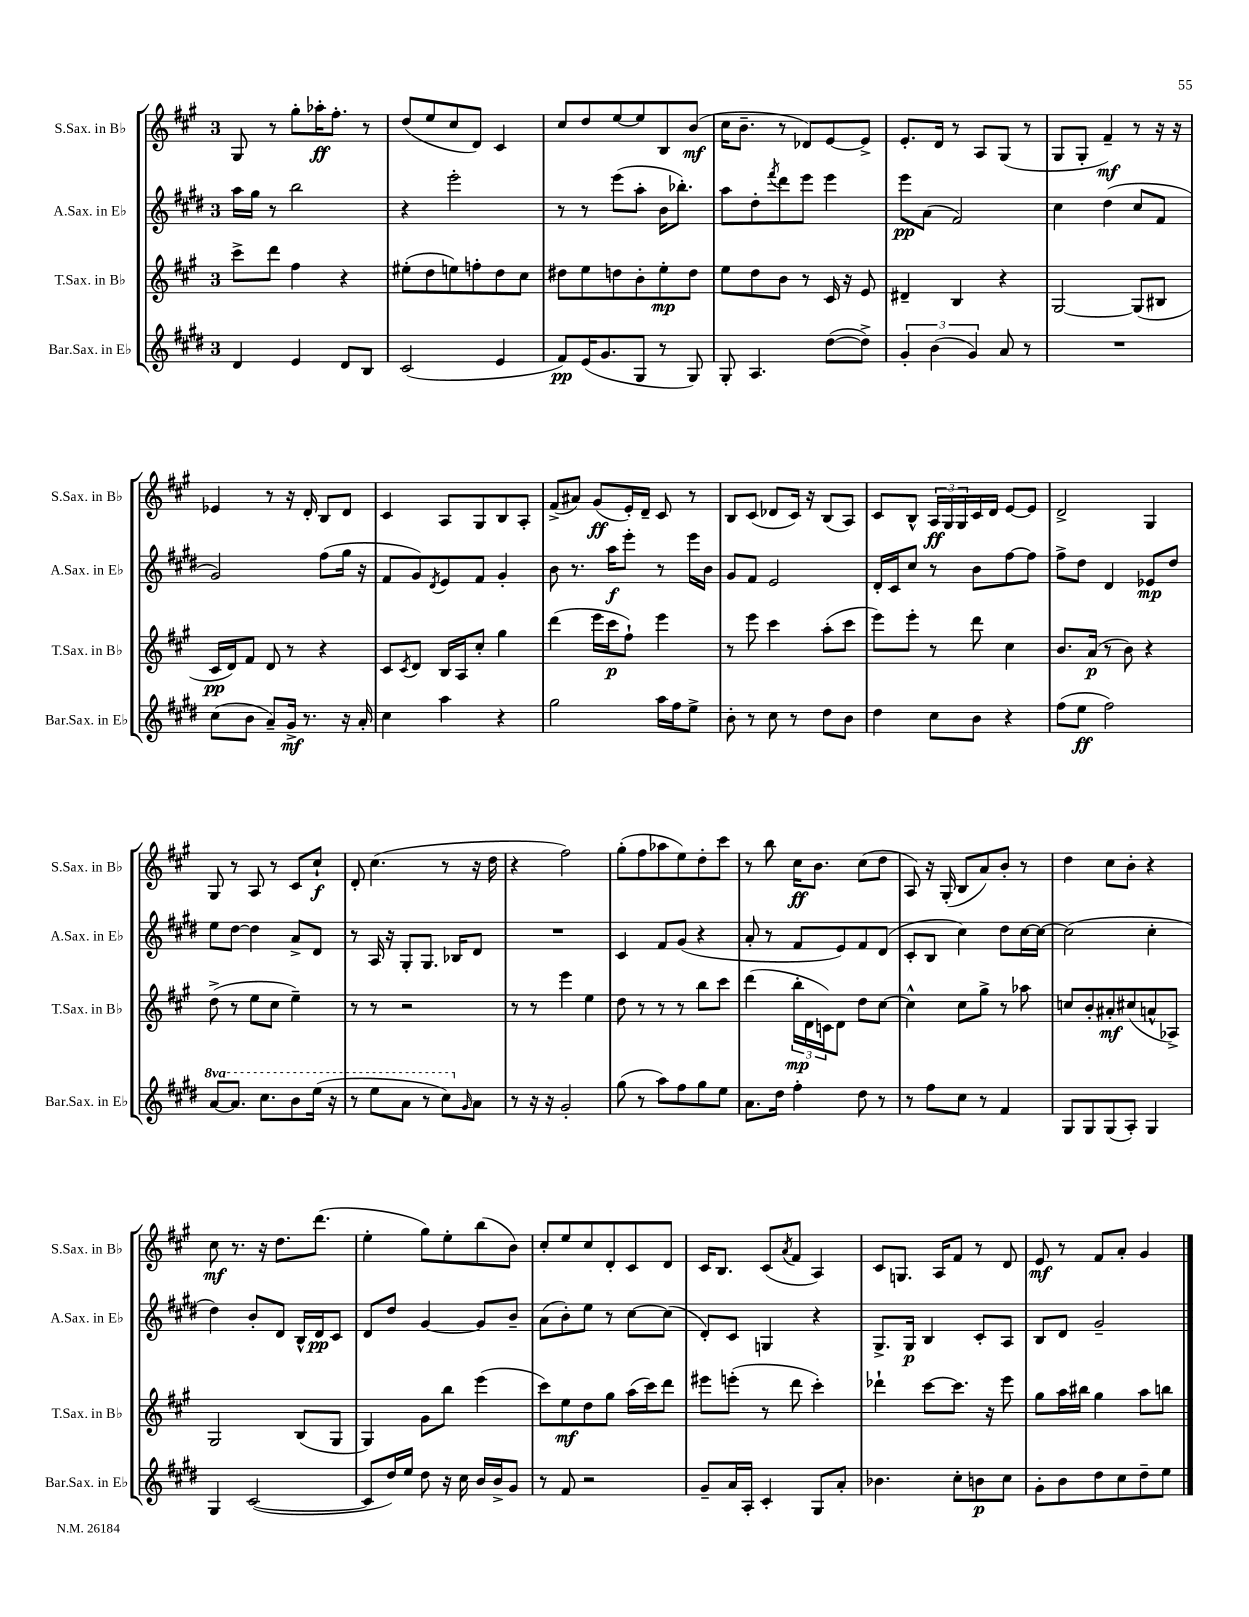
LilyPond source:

<<
\new StaffGroup <<
\new Staff = "s0" \with { instrumentName = "S.Sax. in Bb" shortInstrumentName = "S.Sax. in Bb" } {
    \clef treble \key a \major \once \override Staff.TimeSignature.style = #'single-digit \time 3/4
    gis8 r8 gis''8-. aes''16-.\ff fis''8.-. r8 |
    d''8( e''8 cis''8 d'8) cis'4 |
    cis''8 d''8 e''8~ e''8 b8 b'8\mf( |
    cis''16 b'8.-- r8 des'8) e'8~ e'8-> |
    e'8.-. d'16 r8 a8 gis8( r8 |
    gis8 gis8-. fis'4--\mf) r8 r16 r16 |
    ees'4 r8 r16 d'16-. b8 d'8 |
    cis'4 a8 gis8 b8 a8-. |
    fis'8->( ais'8) gis'8\ff( e'16-.) d'16-- cis'8 r8 |
    b8 cis'8( des'8 cis'16) r16 b8( a8) |
    cis'8 b8-^ \tuplet 3/2 { a16\ff gis16 gis16 } cis'16 d'16 e'8~ e'8 |
    d'2-> gis4 |
    gis8 r8 a8 r8 cis'8 cis''8-!\f |
    d'8-. cis''4.( r8 r16 d''16 |
    r4 fis''2) |
    gis''8-.( fis''8 aes''8 e''8) d''8-. cis'''8 |
    r8 b''8 cis''16\ff b'8. cis''8( d''8 |
    a8) r16 gis16-.( b8 a'8) b'8-. r8 |
    d''4 cis''8 b'8-. r4 |
    cis''8\mf r8. r16 d''8. d'''8.( |
    e''4-. gis''8) e''8-. b''8( b'8) |
    cis''8-. e''8 cis''8 d'8-. cis'8 d'8 |
    cis'16 b8. cis'8( \acciaccatura { a'8 } fis'8 a4) |
    cis'8 g8. a16 fis'8 r8 d'8 |
    e'8\mf r8 fis'8 a'8-. gis'4 \bar "|." |
}
\new Staff = "s1" \with { instrumentName = "A.Sax. in Eb" shortInstrumentName = "A.Sax. in Eb" } {
    \clef treble \key e \major \once \override Staff.TimeSignature.style = #'single-digit \time 3/4
    a''16 gis''16 r8 b''2 |
    r4 e'''2-. |
    r8 r8 e'''8( a''8-. b'16 bes''8.-.) |
    a''8 dis''8-. \acciaccatura { fis'''8 } dis'''8 e'''8 e'''4 |
    e'''8\pp a'8( fis'2) |
    cis''4 dis''4( cis''8 fis'8 |
    gis'2) fis''8( gis''16 r16 |
    fis'8 gis'8) \acciaccatura { dis'8 } e'8 fis'8 gis'4-. |
    b'8 r8. a''16\f e'''8-. r8 e'''16 b'16 |
    gis'8 fis'8 e'2 |
    dis'16-. cis'16 cis''8 r8 b'8 fis''8~ fis''8 |
    fis''8-> dis''8 dis'4 ees'8\mp dis''8 |
    e''8 dis''8~ dis''4 a'8-> dis'8 |
    r8 a16 r16 gis8-. gis8. bes16 dis'8 |
    R2. |
    cis'4 fis'8 gis'8( r4 |
    a'8-. r8 fis'8 e'8) fis'8 dis'8( |
    cis'8-. b8 cis''4) dis''8 cis''16~ cis''16~ |
    cis''2( cis''4-. |
    dis''4) b'8-. dis'8 b16-^ dis'16\pp cis'8 |
    dis'8 dis''8 gis'4~ gis'8 b'8-- |
    a'8( b'8-.) e''8 r8 cis''8~ cis''8( |
    dis'8-.) cis'8 g4 r4 |
    gis8.-> gis16\p b4 cis'8-. a8 |
    b8 dis'8 gis'2-- \bar "|." |
}
\new Staff = "s2" \with { instrumentName = "T.Sax. in Bb" shortInstrumentName = "T.Sax. in Bb" } {
    \clef treble \key a \major \once \override Staff.TimeSignature.style = #'single-digit \time 3/4
    cis'''8-> d'''8 fis''4 r4 |
    eis''8-.( d''8 e''8) f''8-. d''8 cis''8 |
    dis''8 e''8 d''8 b'8-. e''8-.\mp d''8 |
    e''8 d''8 b'8 r8 cis'16 r16 e'8 |
    dis'4-- b4 r4 |
    gis2~ gis8( bis8 |
    cis'16\pp d'16) fis'8 d'8 r8 r4 |
    cis'8 \acciaccatura { cis'8 } d'8 b16 a16 cis''8-. gis''4 |
    d'''4( e'''16 cis'''16\p fis''8-!) e'''4 |
    r8 e'''8 cis'''4 a''8-.( cis'''8 |
    e'''8) e'''8-. r8 d'''8 cis''4 |
    b'8. a'16\p( r8 b'8) r4 |
    d''8->( r8 e''8 cis''8 e''4--) |
    r8 r8 r2 |
    r8 r8 e'''4 e''4 |
    d''8 r8 r8 r8 b''8 cis'''8 |
    d'''4( \tuplet 3/2 { b''16-.\mp d'16 c'16) } d'8 d''8 cis''8~ |
    cis''4-^ cis''8 gis''8-> r8 aes''8 |
    c''8 b'8-. ais'8-.\mf cis''8( a'8-^ aes8->) |
    gis2 b8( gis8 |
    gis4) gis'8 b''8 e'''4( |
    cis'''8) e''8\mf d''8 gis''8 a''16( cis'''16) d'''8 |
    eis'''8 e'''8-.( r8 d'''8 cis'''4-.) |
    des'''4-! cis'''8~ cis'''8. r16 e'''8 |
    gis''8 a''16 bis''16 gis''4 a''8 b''8 \bar "|." |
}
\new Staff = "s3" \with { instrumentName = "Bar.Sax. in Eb" shortInstrumentName = "Bar.Sax. in Eb" } {
    \clef treble \key e \major \once \override Staff.TimeSignature.style = #'single-digit \time 3/4 \set Staff.ottavationMarkups = #ottavation-simple-ordinals
    dis'4 e'4 dis'8 b8 |
    cis'2( e'4 |
    fis'8\pp) e'16( gis'8. gis8 r8 gis8) |
    gis8-. a4. dis''8~( dis''8->) |
    \tuplet 3/2 { gis'4-. b'4( gis'4) } a'8 r8 |
    R2. |
    cis''8( b'8 a'8--) gis'16->\mf r8. r16 a'16-. |
    cis''4 a''4 r4 |
    gis''2 a''16 fis''16 e''8-> |
    b'8-. r8 cis''8 r8 dis''8 b'8 |
    dis''4 cis''8 b'8 r4 |
    fis''8( e''8\ff fis''2) |
    \ottava #1 a''8~ a''8. cis'''8. b''8 e'''16( r16 |
    r8 e'''8 a''8 r8 cis'''8) \ottava #0 \grace { gis'16 } a'8 |
    r8 r16 r16 gis'2-. |
    gis''8( r8 a''8) fis''8 gis''8 e''8 |
    a'8. dis''16 fis''4-. dis''8 r8 |
    r8 fis''8 cis''8 r8 fis'4 |
    gis8 gis8 gis8( a8-.) gis4 |
    gis4 cis'2~( |
    cis'8 dis''16) e''16 dis''8 r16 cis''16 b'16 b'16-> gis'8 |
    r8 fis'8 r2 |
    gis'8-- a'16 a16-. cis'4-. gis8 a'8-. |
    bes'4. cis''8-. b'8\p cis''8 |
    gis'8-. b'8 dis''8 cis''8 dis''8-- e''8 \bar "|." |
}
>>
>>
\layout { \context { \Score \remove "Bar_number_engraver" } }
